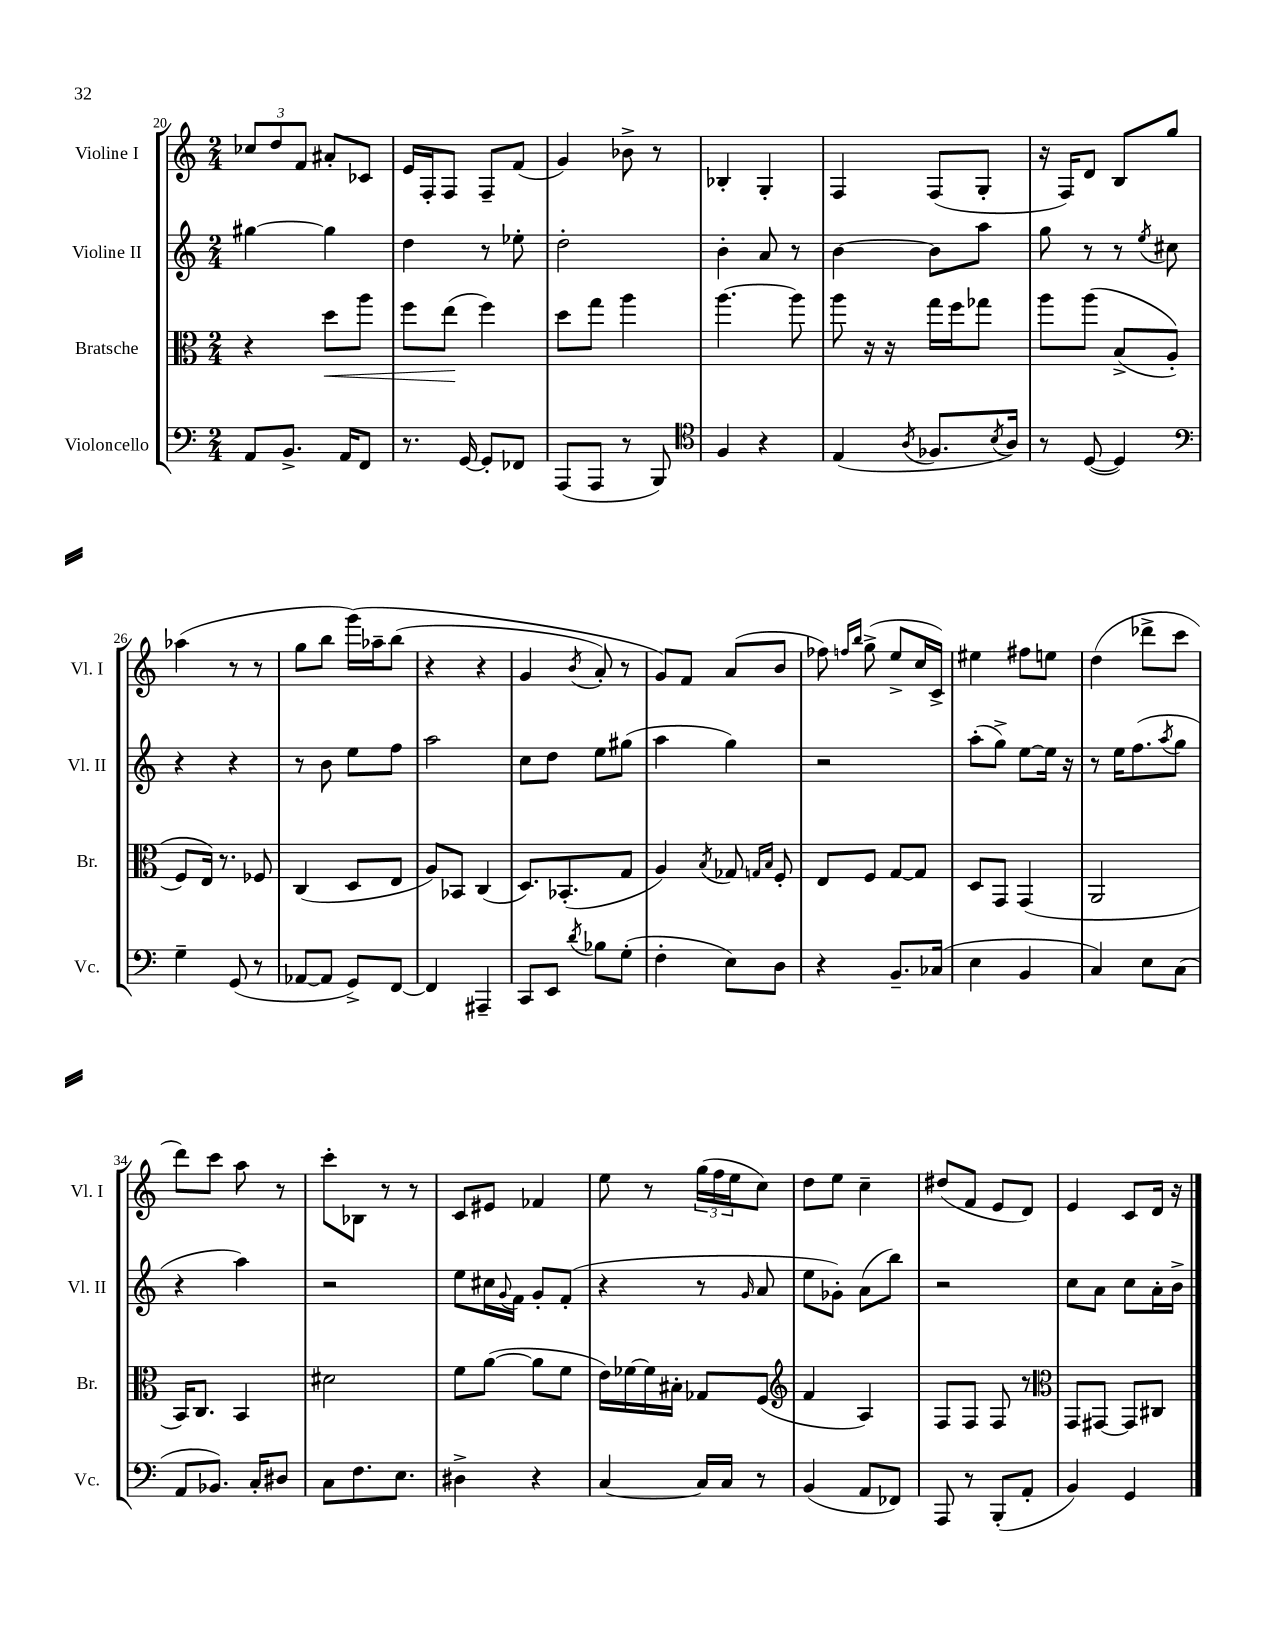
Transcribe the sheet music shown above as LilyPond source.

<<
\new StaffGroup <<
\new Staff = "s0" \with { instrumentName = "Violine I" shortInstrumentName = "Vl. I" } {
    \clef treble \key c \major \numericTimeSignature \time 2/4
    \tuplet 3/2 { ces''8 d''8 f'8 } ais'8-. ces'8 |
    e'16 f16-. f8 f8-- f'8( |
    g'4) bes'8-> r8 |
    bes4-. g4-. |
    f4 f8( g8-. |
    r16 f16) d'8 b8 g''8 |
    aes''4( r8 r8 |
    g''8 b''8 g'''16)\( aes''16-- b''8( |
    r4 r4 |
    g'4 \acciaccatura { b'8 } a'8-.) r8 |
    g'8\) f'8 a'8( b'8 |
    fes''8) \grace { f''16 b''16 } g''8->( e''8-> c''16 c'16->) |
    eis''4 fis''8 e''8 |
    d''4( des'''8-> c'''8 |
    d'''8) c'''8 a''8 r8 |
    c'''8-. bes8 r8 r8 |
    c'8 eis'8 fes'4 |
    e''8 r8 \tuplet 3/2 { g''16( f''16 e''16 } c''8) |
    d''8 e''8 c''4-- |
    dis''8( f'8 e'8 d'8) |
    e'4 c'8 d'16 r16 \bar "|." |
}
\new Staff = "s1" \with { instrumentName = "Violine II" shortInstrumentName = "Vl. II" } {
    \clef treble \key c \major \numericTimeSignature \time 2/4
    gis''4~ gis''4 |
    d''4 r8 ees''8-. |
    d''2-. |
    b'4-. a'8 r8 |
    b'4~ b'8 a''8 |
    g''8 r8 r8 \acciaccatura { e''8 } cis''8 |
    r4 r4 |
    r8 b'8 e''8 f''8 |
    a''2 |
    c''8 d''8 e''8 gis''8( |
    a''4 g''4) |
    r2 |
    a''8-.( g''8->) e''8~ e''16 r16 |
    r8 e''16 f''8.( \acciaccatura { a''8 } g''8 |
    r4 a''4) |
    r2 |
    e''8 cis''16 \appoggiatura { g'8 } f'16 g'8-. f'8-.( |
    r4 r8 \grace { g'16 } a'8 |
    e''8 ges'8-.) a'8( b''8) |
    r2 |
    c''8 a'8 c''8 a'16-. b'16-> \bar "|." |
}
\new Staff = "s2" \with { instrumentName = "Bratsche" shortInstrumentName = "Br." } {
    \clef alto \key c \major \numericTimeSignature \time 2/4
    r4 d''8\< a''8 |
    f''8 e''8\!( f''4) |
    d''8 g''8 a''4 |
    a''4.~ a''8 |
    a''8 r16 r16 g''16 f''16 ges''8 |
    a''8 a''8\( b8->( a8-. |
    f8) e16\) r8. fes8 |
    c4( d8 e8 |
    a8) bes,8 c4( |
    d8.) bes,8.-.( g8 |
    a4) \acciaccatura { b8 } ges8 \grace { g16 b16 } f8-. |
    e8 f8 g8~ g8 |
    d8 g,8 g,4( |
    a,2 |
    b,16) c8. b,4 |
    dis'2 |
    f'8 a'8~( a'8 f'8 |
    e'16) fes'16~ fes'16 bis16-. ges8 f8( |
    \clef treble f'4 a4) |
    f8 f8 f8 r8 |
    \clef alto g,8 gis,8~ gis,8 cis8 \bar "|." |
}
\new Staff = "s3" \with { instrumentName = "Violoncello" shortInstrumentName = "Vc." } {
    \clef bass \key c \major \numericTimeSignature \time 2/4
    a,8 b,8.-> a,16 f,8 |
    r8. g,16~ g,8-. fes,8 |
    a,,8( a,,8 r8 b,,8) |
    \clef tenor f4 r4 |
    e4( \acciaccatura { a8 } fes8. \acciaccatura { b8 } a16) |
    r8 d8~( d4) |
    \clef bass g4-- g,8( r8 |
    aes,8~ aes,8 g,8->) f,8~ |
    f,4 ais,,4-- |
    c,8 e,8 \acciaccatura { d'8 } bes8 g8-.( |
    f4-. e8) d8 |
    r4 b,8.-- ces16( |
    e4 b,4 |
    c4) e8 c8( |
    a,8 bes,8.) c16-. dis8 |
    c8 f8. e8. |
    dis4-> r4 |
    c4~ c16 c16 r8 |
    b,4( a,8 fes,8) |
    a,,8 r8 b,,8-.( a,8-. |
    b,4) g,4 \bar "|." |
}
>>
>>
\layout { \context { \Score currentBarNumber = #20 } }
